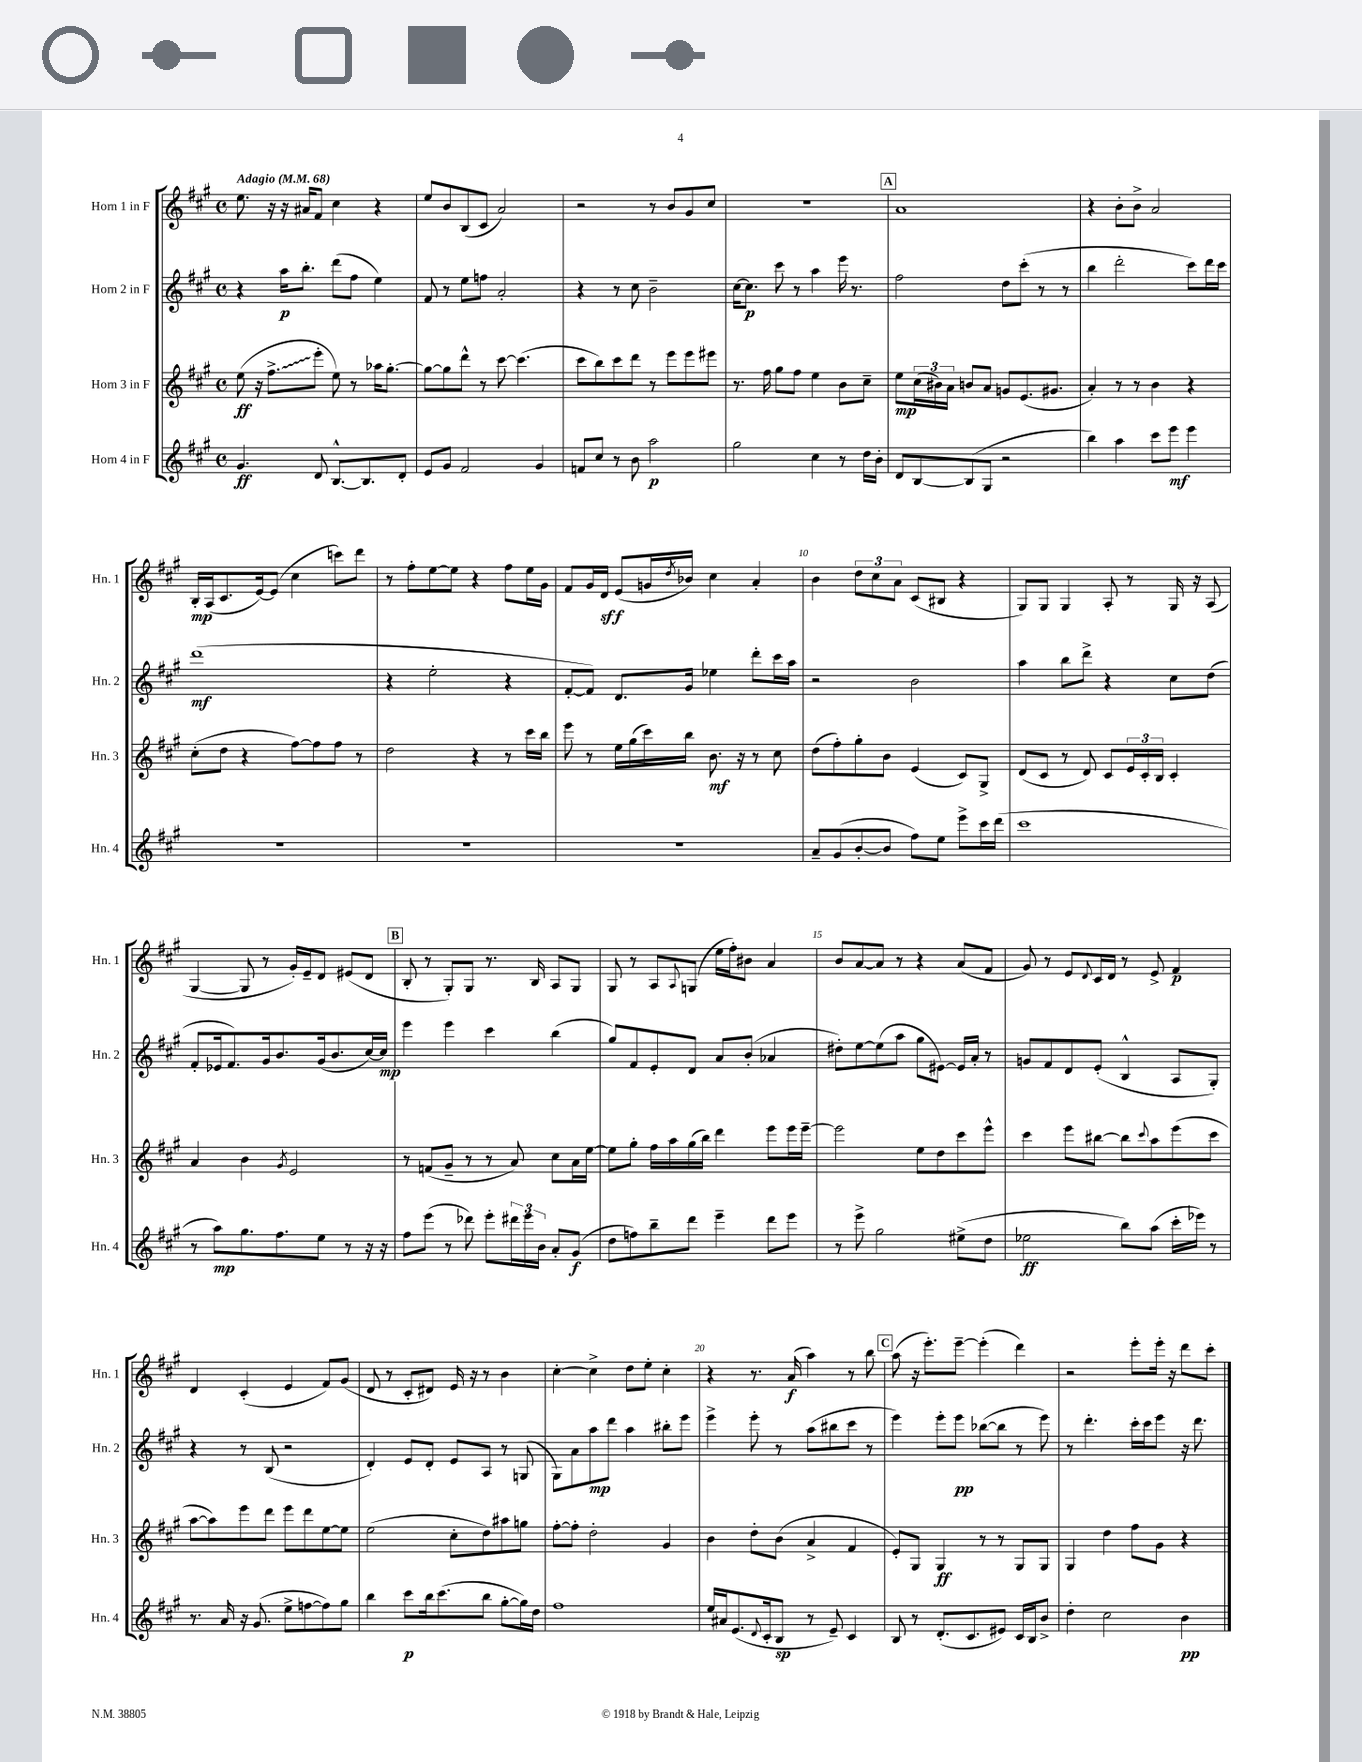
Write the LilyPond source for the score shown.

<<
\new StaffGroup <<
\new Staff = "s0" \with { instrumentName = "Horn 1 in F" shortInstrumentName = "Hn. 1" } {
    \clef treble \key a \major \defaultTimeSignature \time 4/4 \tempo "Adagio" 4 = 68
    e''8. r16 r16 ais'16 fis'8 cis''4 r4 |
    e''8 b'8 b8( cis'8 a'2) |
    r2 r8 b'8 gis'8 cis''8 |
    R1 |
    \mark \markup { \box "A" } a'1 |
    r4 b'8-. b'8-> a'2 |
    b16-.\mp a16( cis'8. e'16~) e'8( cis''4 c'''8) d'''8 |
    r8 fis''8-. e''8~ e''8 r4 fis''8 e''16 gis'16 |
    fis'8 gis'16 d'16\sff e'8( g'16 \acciaccatura { d''8 } bes'16) cis''4 a'4-. |
    b'4 \tuplet 3/2 { d''8 cis''8 a'8 } cis'8( bis8 r4 |
    gis8) gis8 gis4 a8-. r8 gis16 r16 a8( |
    gis4~ gis8 r8 gis'16-.) e'16-- d'8 eis'8( d'8 |
    \mark \markup { \box "B" } b8-. r8 gis8-.) gis8 r8. b16 a8 gis8 |
    gis8 r8 a8 \appoggiatura { a8 } g8( e''16 fis''16-.) bis'8 a'4 |
    b'8 a'8~ a'8 r8 r4 a'8( fis'8 |
    gis'8) r8 e'8 \appoggiatura { d'8 } cis'16 d'16 r8 e'8-> fis'4\p |
    d'4 cis'4-.( e'4 fis'8) gis'8( |
    d'8 r8 cis'8-. dis'8) e'16 r16 r8 b'4 |
    cis''4~-. cis''4-> d''8 e''8-. cis''4-. |
    r4 r8. a'16\f( a''4) r8 b''8 |
    \mark \markup { \box "C" } a''8( r16 e'''8.-.) e'''8~-- e'''4-.( d'''4) |
    r2 e'''8-. e'''16-. r16 d'''8 cis'''8-. \bar "|." |
}
\new Staff = "s1" \with { instrumentName = "Horn 2 in F" shortInstrumentName = "Hn. 2" } {
    \clef treble \key a \major \defaultTimeSignature \time 4/4
    r4 a''16\p b''8.-. d'''8( fis''8 e''4) |
    fis'8 r8 e''8 f''8 a'2-. |
    r4 r8 cis''8 b'2-- |
    cis''16~ cis''8.\p cis'''8 r8 a''4 e'''16 r8. |
    \mark \markup { \box "A" } fis''2 d''8 cis'''8-.( r8 r8 |
    b''4 d'''2-. cis'''8) d'''16 cis'''16 |
    d'''1\mf( |
    r4 e''2-. r4 |
    fis'8~-. fis'8) d'8. gis'16 ees''4 d'''8-. cis'''16 a''16 |
    r2 b'2 |
    a''4 b''8 d'''8-> r4 cis''8 d''8( |
    fis'8-. ees'16 fis'8.) gis'16 b'8. gis'16( b'8. cis''16~) cis''16\mp |
    \mark \markup { \box "B" } e'''4 e'''4 cis'''4 b''4( |
    gis''8) fis'8 e'8-. d'8 a'8 b'8-.( aes'4 |
    dis''8-.) e''8~ e''8( a''8 gis''8 eis'8~) eis'16 a'16-. r8 |
    g'8 fis'8 d'8 e'8-.( b4-^ a8 gis8-.) |
    r4 r8 b8( r2 |
    d'4-.) e'8 d'8-. e'8 a8 r8 g8( |
    gis8) a'8 a''8\mp d'''8 a''4 bis''8-. e'''8 |
    e'''4-> e'''8-. r8 a''8( bis''8 cis'''8 r8 |
    \mark \markup { \box "C" } e'''4) e'''8-. e'''8\pp bes''8~( bes''8 r8 e'''8) |
    r8 d'''4.-. cis'''16-. cis'''16 e'''8 r16 d'''8. \bar "|." |
}
\new Staff = "s2" \with { instrumentName = "Horn 3 in F" shortInstrumentName = "Hn. 3" } {
    \clef treble \key a \major \defaultTimeSignature \time 4/4
    e''8\ff( r16 \once \override Glissando.style = #'zigzag fis''8.->\glissando e'''8-. e''8) r8 aes''16 gis''8.~-. |
    gis''8~ gis''8 d'''8-^ r8 cis'''8~ cis'''4.( |
    cis'''8 b''8) cis'''8 d'''8 r8 e'''8 e'''8 eis'''8 |
    r8. fis''16 gis''8 fis''8 e''4 b'8 cis''8-- |
    \mark \markup { \box "A" } e''8\mp \tuplet 3/2 { cis''16( bis'16) a'16 } b'8 a'8 g'8 e'8.( gis'8. |
    a'4-.) r8 r8 b'4 r4 |
    cis''8-.( d''8 r4 fis''8~) fis''8 fis''8 r8 |
    d''2 r4 r8 cis'''16 b''16 |
    e'''8 r8 e''16 gis''16( cis'''16) b''16 b'8.\mf r16 r8 cis''8 |
    d''8( fis''8-.) gis''8-. b'8 e'4( cis'8) gis8-> |
    d'8( cis'8 r8 d'8) cis'8 \tuplet 3/2 { e'16 cis'16-. b16 } cis'4-. |
    a'4 b'4 \acciaccatura { gis'8 } e'2 |
    \mark \markup { \box "B" } r8 f'8( gis'8-- r8 r8 a'8) cis''8 a'16 e''16~ |
    e''8 gis''8-. fis''16 a''16 gis''16( b''16) d'''4 e'''8 e'''16 e'''16~-- |
    e'''2 e''8 d''8 cis'''8 e'''8-^ |
    cis'''4 e'''8 bis''8~ bis''8 \appoggiatura { cis'''8 } a''8 e'''8( cis'''8 |
    a''8~ a''8) e'''8 d'''8 e'''8 d'''8 e''8~ e''8 |
    e''2( cis''8-. d''8) ais''8 g''8 |
    fis''8~-. fis''8-. d''2-. gis'4 |
    b'4 d''8-. b'8( a'4-> fis'4 |
    \mark \markup { \box "C" } e'8-.) gis8 gis4\ff r8 r8 gis8 gis8 |
    gis4 d''4 fis''8 gis'8 r4 \bar "|." |
}
\new Staff = "s3" \with { instrumentName = "Horn 4 in F" shortInstrumentName = "Hn. 4" } {
    \clef treble \key a \major \defaultTimeSignature \time 4/4
    gis'4.\ff d'8 b8.~-^ b8. d'8-. |
    e'8 gis'8 fis'2 gis'4 |
    f'8 cis''8 r8 b'8 a''2\p |
    gis''2 cis''4 r8 d''16 b'16-. |
    \mark \markup { \box "A" } d'8 b8~ b8( gis8 r2 |
    b''4) a''4 cis'''8 e'''8\mf e'''4 |
    R1 |
    R1 |
    R1 |
    a'8-- gis'8( b'8~-. b'8 fis''8) e''8 e'''8-> cis'''16 d'''16( |
    cis'''1 |
    r8 a''8\mp) gis''8. fis''8. e''8 r8 r16 r16 |
    \mark \markup { \box "B" } fis''8 e'''8( r8 des'''8) e'''8-. \tuplet 3/2 { dis'''16 e'''16 b'16 } a'8-. gis'8\f( |
    d''8 f''8) b''8-- d'''8 e'''4-- d'''8 e'''8 |
    r8 e'''8-> gis''2 eis''8->( d''8 |
    ees''2\ff b''8) a''8( cis'''16-. ees'''16) r8 |
    r8. a'16 r16 gis'8.( e''8-> f''8~ f''8) gis''8 |
    b''4 cis'''8\p b''16 cis'''8.( b''8 gis''8~-. gis''16) d''16 |
    fis''1 |
    e''16 ais'16 e'8.( \appoggiatura { d'8 } cis'16-. b8\sp r8 e'8--) cis'4 |
    \mark \markup { \box "C" } b8 r8 d'8.-.( cis'8. eis'8) cis'16 b16 b'8-> |
    d''4-. cis''2 b'4\pp \bar "|." |
}
>>
>>
\layout { \context { \Score \override BarNumber.break-visibility = ##(#f #t #t) barNumberVisibility = #(every-nth-bar-number-visible 5) } }
